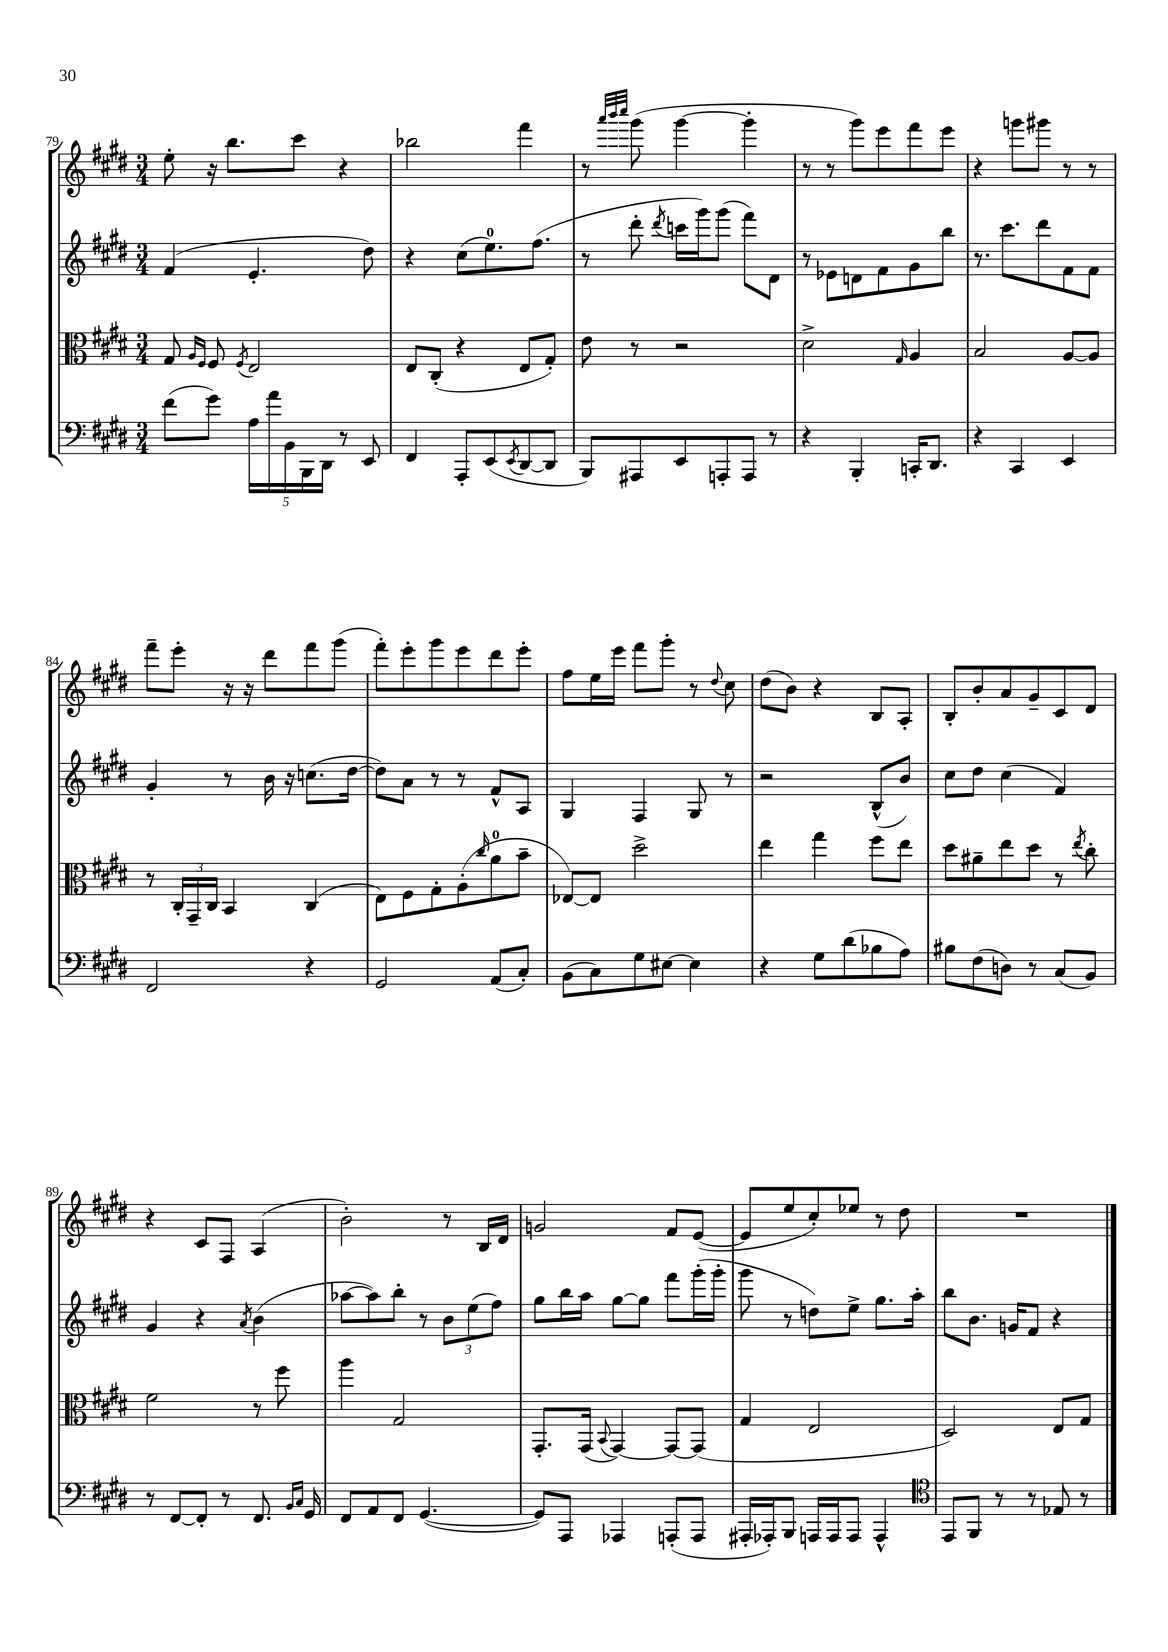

**kern	**kern	**kern	**kern
*staff4	*staff3	*staff2	*staff1
*clefF4	*clefC3	*clefG2	*clefG2
*k[f#c#g#d#]	*k[f#c#g#d#]	*k[f#c#g#d#]	*k[f#c#g#d#]
*M3/4	*M3/4	*M3/4	*M3/4
(8f#	8G#	(4f#	8ee'
.	16qqA	.	.
.	16qqF#	.	.
8g#)	8F#	.	16r
.	.	.	8.bb
.	8qF#	.	.
20A	2E	4.e'	.
20a	.	.	.
20BB	.	.	.
.	.	.	8ccc#
20BBB	.	.	.
20DD#	.	.	.
8r	.	.	4r
8EE	.	8dd#)	.
=	=	=	=
4FF#	8E	4r	2bb-
.	(8C#'	.	.
8AAA'	4r	(8cc#	.
(8EE	.	8.ee)	.
8qEE	.	.	.
[8DD#	8E	.	4fff#
.	.	(8.ff#	.
8DD#]	8G#')	.	.
=	=	=	=
8BBB)	8e	8r	8r
.	.	.	32qqaaa
.	.	.	32qqbbb
.	.	.	32qqcccc#
8AAA#	8r	8ddd#'	(8ggg#
.	.	8qddd#	.
8EE	2r	16ccc	[4ggg#
.	.	16ggg#)	.
8AAA'	.	(8ggg#	.
8AAA	.	8fff#)	4ggg#']
8r	.	8d#	.
=	=	=	=
4r	2d#^	8r	8r
.	.	8e-	8r
4BBB'	.	8d	8ggg#)
.	.	8f#	8eee
.	16qqG#	.	.
16CC'	4A	8g#	8fff#
8.DD#	.	.	.
.	.	8bb	8eee
=	=	=	=
4r	2B	8.r	4r
.	.	8.ccc#	.
4CC#	.	.	8ggg
.	.	8ddd#	8ggg#
4EE	[8A	8f#	8r
.	8A]	8f#	8r
=	=	=	=
2FF#	8r	4g#'	8fff#~
.	24C#'	.	8eee'
.	24GG#~	.	.
.	24C#	.	.
.	4BB	8r	16r
.	.	.	16r
.	.	16b	8ddd#
.	.	16r	.
4r	(4C#	(8.cc	8fff#
.	.	.	(8ggg#
.	.	[16dd#	.
=	=	=	=
2GG#	8E)	8dd#])	8fff#')
.	8F#	8a	8eee'
.	8G#'	8r	8ggg#
.	(8A'	8r	8eee
.	16qqcc#	.	.
(8AA	8a	8f#^^	8ddd#
8C#')	8b~	8A	8eee'
=	=	=	=
(8BB	[8E-)	4G#	8ff#
8C#)	8E-]	.	16ee
.	.	.	16eee
8G#	2dd#^	4F#	8fff#
[8E#	.	.	8ggg#'
4E#]	.	8G#	8r
.	.	.	8qqdd#
.	.	8r	8cc#
=	=	=	=
4r	4ee	2r	(8dd#
.	.	.	8b)
8G#	4gg#	.	4r
(8d#	.	.	.
8B-	8ff#	(8B^^	8B
8A)	8ee	8b)	8A'
=	=	=	=
8B#	8dd#	8cc#	8B'
(8F#	8a#~	8dd#	8b'
8D)	8ee	(4cc#	8a
8r	8dd#	.	8g#~
(8C#	8r	4f#)	8c#
.	8qee	.	.
8BB)	8cc#'	.	8d#
=	=	=	=
8r	2f#	4g#	4r
[8FF#	.	.	.
8FF#']	.	4r	8c#
8r	.	.	8F#
.	.	8qa	.
8.FF#	8r	(4b	(4A
.	8ff#	.	.
16qqBB	.	.	.
16qqC#	.	.	.
16GG#	.	.	.
=	=	=	=
8FF#	4aa	[8aa-	2b')
8AA	.	8aa-])	.
8FF#	2G#	8bb'	.
([4.GG#	.	8r	.
.	.	12b	8r
.	.	(12ee	.
.	.	.	16B
.	.	12ff#)	.
.	.	.	16d#
=	=	=	=
8GG#])	8.GG#'	8gg#	2g
8AAA	.	16bb	.
.	(16GG#	16aa	.
.	8qqBB	.	.
4AAA-	[4GG#)	[8gg#	.
.	.	8gg#]	.
(8AAA'	8GG#_	8fff#	8f#
8AAA	(8GG#]	(16ggg#'	([8e
.	.	16ggg#'	.
=	=	=	=
16AAA#'	4G#	8ggg#	8e]
16AAA-')	.	.	.
8BBB	.	8r	8ee
16AAA	2E	8dd)	8cc#')
16AAA	.	.	.
8AAA	.	8ee^	8ee-
4AAA^^	.	8.gg#	8r
.	.	.	8dd#
.	.	16aa'	.
=	=	=	=
*clefC4	*	*	*
8EE	2D#)	8bb	2.r
8FF#	.	8.b	.
8r	.	.	.
.	.	16g	.
8r	.	8f#	.
8E-	8E	4r	.
8r	8G#	.	.
==	==	==	==
*-	*-	*-	*-
